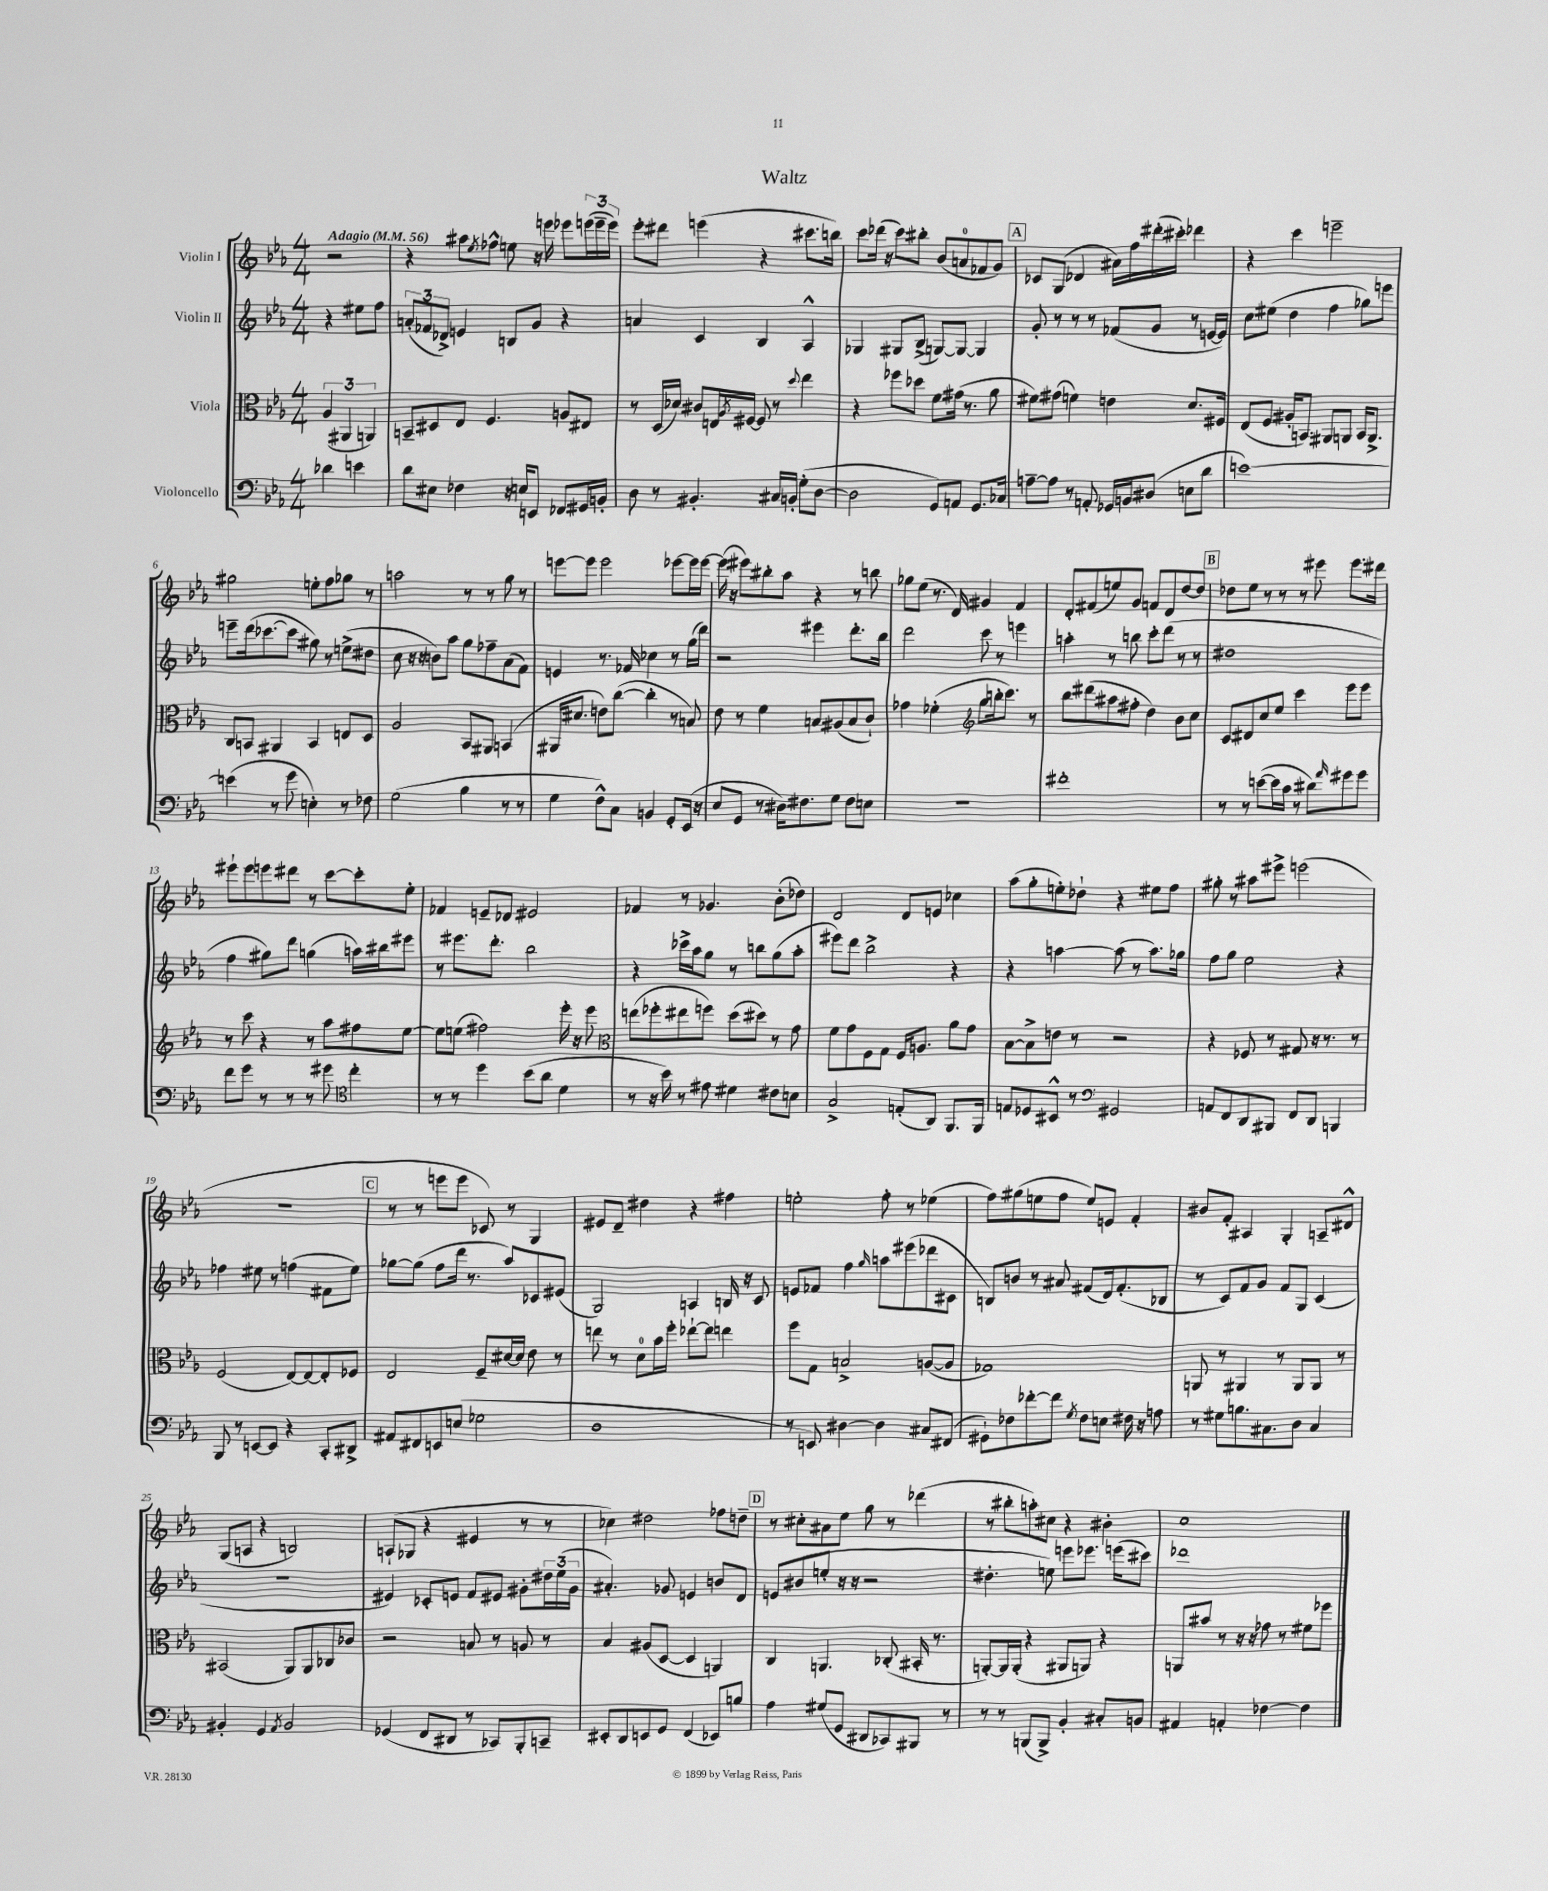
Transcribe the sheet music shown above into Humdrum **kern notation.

**kern	**kern	**kern	**kern
*staff4	*staff3	*staff2	*staff1
*clefF4	*clefC3	*clefG2	*clefG2
*k[b-e-a-]	*k[b-e-a-]	*k[b-e-a-]	*k[b-e-a-]
*M4/4	*M4/4	*M4/4	*M4/4
*MM56	*MM56	*MM56	*MM56
4d-	(6A-	4r	2r
.	6AA#	.	.
4e	.	8ee#	.
.	6AA)	.	.
.	.	8ff	.
=	=	=	=
8d	8BB~	(12a'	4r
.	.	12f-	.
8E#	8D#	.	.
.	.	12d-^)	.
4F-	8E-	4e	8aa#
.	.	.	8qee-
.	4.F	.	8ff-^^
16r	.	8B	8ee
16E	.	.	.
8EE	.	8g	16r
.	.	.	16eee
8FF-	8A	4r	8eee-
16GG#	8E#	.	(24eee
.	.	.	24eee~
16BB'	.	.	.
.	.	.	24eee)
=	=	=	=
8D	8r	4a	8eee-'
8r	(16D	.	8ddd#
.	16d-)	.	.
4.BB#'	8c#	4c	(4eee
.	16E	.	.
.	8qA-	.	.
.	[16F#	.	.
.	8F#]	4B-	4r
16C#	8r	.	.
16BB'	.	.	.
.	8qqdd	.	.
(8G'	4ee-	4A-^^	8.ccc#
[8D	.	.	.
.	.	.	16bb)
=	=	=	=
2D]	4r	4G-	8ccc
.	.	.	(16ddd-
.	.	.	16r
.	8ff-	8G#	8ccc)
.	8dd-	(8B-^	8bb#'
8GG)	8f	[8G)	(8b-
8AA	(16g#	8G_	8a
.	8.r	.	.
8.GG	.	4G]	8f-
.	8a-	.	8g)
16C-	.	.	.
=	=	=	=
[8A~	8f#)	8g'	8c-
8A]	(8g#	8r	(8G
8r	4f)	8r	4d-
8AA'	.	8r	.
16GG-	4e	(8f-	16a#)
16BB	.	.	16ff
(8D#	.	8g	(16ddd#'
.	.	.	16ccc#')
8E	8.d	8r	4ddd-
8d	.	[16e	.
.	16F#	16e])	.
=	=	=	=
[1e)	(8E-	8cc	4r
.	8F	(8ee#	.
.	16A#'	4dd	4ccc
.	8.BB)	.	.
.	8AA#	4ff	2eee~
.	8AA	.	.
.	16BB	8gg-)	.
.	8.AA^	.	.
.	.	8eee	.
=	=	=	=
(4e]	8C	8eee~	2gg#
.	8BB	(16ddd	.
.	.	[8.ccc-	.
8r	4AA#	.	.
8g	.	8ccc-]	.
4E')	4BB	8gg#)	8ee'
.	.	8r	8ff
8r	8E	(8ee^	8gg-
8F-	8D	8dd#	8r
=	=	=	=
(2G	2A-	8cc	2aa
.	.	16r	.
.	.	16r	.
.	.	8b)	.
.	.	8aa-	.
4B-	8BB-	8gg	8r
.	8AA#	8ff-~	8r
8r	(4BB	(8a-	8gg
8r	.	8f)	8r
=	=	=	=
4G	16AA#	4e	[8eee
.	8.d#	.	.
.	.	.	8eee]
8F^^)	8e)	8.r	2eee
8C	([8cc	.	.
.	.	16f-	.
4BB	4cc']	4cc-	.
8GG'	8r	8r	[8eee-
(16EE-	8B)	(16gg	16eee-]
16r	.	16ddd)	[16eee-
=	=	=	=
8E-	8e-	2r	(16eee-]
.	.	.	16r
8GG	8r	.	8eee#)
8r	4f	.	8bb#'
16D#)	.	.	8aa-
8.F#	.	.	.
.	8B	4eee#	4r
8G	(8A#	.	.
8F#	8B	8.ddd'	8r
8E	8c`)	.	8bb
.	.	16bb-	.
=	=	=	=
1r	4g-	2ddd	8gg-
.	.	.	(8ee-
.	(4f-'	.	8.r
.	.	.	16d)
*	*clefG2	*	*
.	8gg	8ccc	4g#
.	16bb'	8r	.
.	8.ccc)	.	.
.	.	4eee	4f
.	8r	.	.
=	=	=	=
1f#'	8bb-	4aa'	8d'
.	(8ddd#	.	(8f#
.	8aa#	8r	8ee)
.	8ff#'	8bb	8g
.	4dd)	8ccc'	8f
.	.	(8ddd	8d
.	8b-	8r	[8dd
.	8cc	8r	8dd]
=	=	=	=
8r	8c	1dd#	8dd-
8r	8d#	.	8ee-
([8e	8cc	.	8r
16e]	8ee-	.	8r
16c	.	.	.
8r	4ccc	.	8r
8d#)	.	.	8eee#
16qqa-	.	.	.
8g#	8eee-	.	8.eee#
8g#	8eee-	.	.
.	.	.	16ddd#
=	=	=	=
8f	8r	4ff	8eee#`
8g	8ccc	.	8eee#
8r	4r	8gg#)	8eee
8r	.	8ddd	8ddd#
8r	8r	(4gg	8r
8g#	8aa-	.	[8ccc
*clefC4	*	*	*
4cc'	8ff#	16aa)	8ccc']
.	.	16bb#	.
.	[8ee-	8eee#	8ee-'
=	=	=	=
8r	8ee-]	8r	4f-
8r	(8ee	8.eee#	.
4dd	2ff#)	.	8e~
.	.	8.ddd'	.
.	.	.	8d-
(8b-	.	2bb-	2e#
8a-	.	.	.
4d	16eee-'	.	.
.	16r	.	.
.	8eee-	.	.
=	=	=	=
*	*clefC3	*	*
8r	(8ee	4r	4f-
16r	8ff-'	.	.
16b-)	.	.	.
8r	8ee#	16ccc-^	8r
.	.	16aa-	.
8e#	8ff)	8gg	4.g-
4d#	(8dd	8r	.
.	8dd#)	8bb	.
8c#	8r	(8gg	(8b-'
8B	8g	8aa-'	8dd-)
=	=	=	=
2G^	8f	8eee#)	2d
.	8g	8ddd	.
.	8F	2bb-^	.
.	8G	.	.
(8E'	16F	.	8d
.	8.A	.	.
8AA-)	.	.	8e
8.FF	8a-	4r	4cc-
.	8g	.	.
16FF	.	.	.
=	=	=	=
8E	[8B-	4r	(8aa-
8D-	8B-^]	.	8gg'
8BB#^^	8e	[4aa	8ee')
8r	8r	.	8dd-`
*clefF4	*	*	*
2GG#	2r	(8aa]	4r
.	.	8r	.
.	.	8.aa)	8ee#
.	.	.	8ff
.	.	16gg-	.
=	=	=	=
8AA	4r	8ff	8gg#'
8FF	.	8gg	8r
8DD	8F-	2ee-	8aa#
8BBB#	8r	.	8eee#^
8FF	8G#	.	(2eee
8DD	16r	.	.
.	8.r	.	.
4BBB	.	4r	.
.	8r	.	.
=	=	=	=
8BBB-	(2F	4ff-	1r
8r	.	.	.
[8EE	.	8ee#	.
8EE]	.	8r	.
4r	[8E-)	(4ff	.
.	8E-_	.	.
8CC'	8E-']	8f#	.
8DD#^	8F-	8ee#)	.
=	=	=	=
8AA#	2E-	[8gg-	8r
8FF#	.	(8gg-]	8r
8EE	.	8ff	8eee
(8E	.	16ddd	8eee
.	.	8.r	.
2G-	8F~	.	8c-)
.	[16d#	8aa-)	8r
.	16d#]	.	.
.	8e-	8c-	4G
.	8r	(8e#	.
=	=	=	=
1D	8ee	2G)	8e#
.	8r	.	8d~
.	8d	.	4dd#
.	16b-	.	.
.	16ff'	.	.
.	[8ee-`	4A	4r
.	8ee-]	.	.
.	4ee	16B	4ff#
.	.	16r	.
.	.	8c	.
=	=	=	=
8r	8ff	8e	2ee'
8EE)	8G	8f-	.
[4D#	2B^	4ff	.
.	.	16qqgg	.
4D#]	.	8aa	8ff'
.	.	(8eee#	8r
8C#	([8A	8ddd-	(4ee-
(8FF#	8A]	8c#	.
=	=	=	=
8GG#`)	1G-)	8B)	8ff)
8F-	.	8b	(8gg#
[8f-'	.	8r	8ee
8f-]	.	8a#	8ff
8qG	.	.	.
8F-	.	(8f#	8ee)
8E	.	16d)	8e
.	.	(8.f#'	.
16F#	.	.	4f'
16r	.	.	.
8A	.	8B-	.
=	=	=	=
8r	8AA	8r	8b#
8G#	8r	8c)	8f'
8.B	4AA#	8f	4A#
.	.	8g	.
8.C#	.	.	.
.	8r	8f	4G'
8D	8AA#	8G	.
4C#	8AA#	(4c	8A~
.	8r	.	8d#^^
=	=	=	=
4BB#'	(2BB#	1r	(8G
.	.	.	8A
4GG	.	.	4r
8qAA-	.	.	.
2BB#	8AA-)	.	2B)
.	8AA-	.	.
.	8C-	.	.
.	8c-	.	.
=	=	=	=
(4GG-	2r	4e#)	(8A`
.	.	.	8G-
8FF	.	8c-'	4r
8DD#	.	8e	.
8r	8B	8f	4e#
8CC-)	8r	8e#	.
8BBB-'	8A	8g#'	8r
8CC~	8r	24dd#	8r
.	.	(24ee-	.
.	.	24g#	.
=	=	=	=
8EE#'	4B-	4.a#')	4cc-)
8DD	.	.	.
8EE	(8A#	.	2dd#
8GG	[8D	8g-	.
(4FF	4D]	4e	.
8EE-)	4AA)	8b	8ff-
8B	.	8d	8dd~
=	=	=	=
4A-	4C	8e	8r
.	.	(8b#	8cc#'
(8G#	4.AA	8ee'	8a#
8GG	.	16r	8ee-
.	.	16r	.
8DD#	.	2r	8gg
8CC-)	(8C-'	.	8r
8BBB#	16BB#'	.	(4ddd-
.	8.r	.	.
8r	.	.	.
=	=	=	=
8r	[8AA')	4.dd#'	8r
8r	16AA]	.	8bb#'
.	(16AA'	.	.
(8BBB	4r	.	8aa')
8BBB^)	.	8ee)	8cc#
4BB-'	8AA#	8eee	4r
.	8AA)	8.eee-	.
8C#'	4r	.	4b#'
.	.	(16eee	.
8BB	.	8ccc#)	.
=	=	=	=
4AA#	8AA	1ddd-	1cc
.	8b#	.	.
4AA'	8r	.	.
.	16r	.	.
.	16r	.	.
[4F-	8g-	.	.
.	8r	.	.
4F-]	8f#	.	.
.	8ff-	.	.
==	==	==	==
*-	*-	*-	*-
